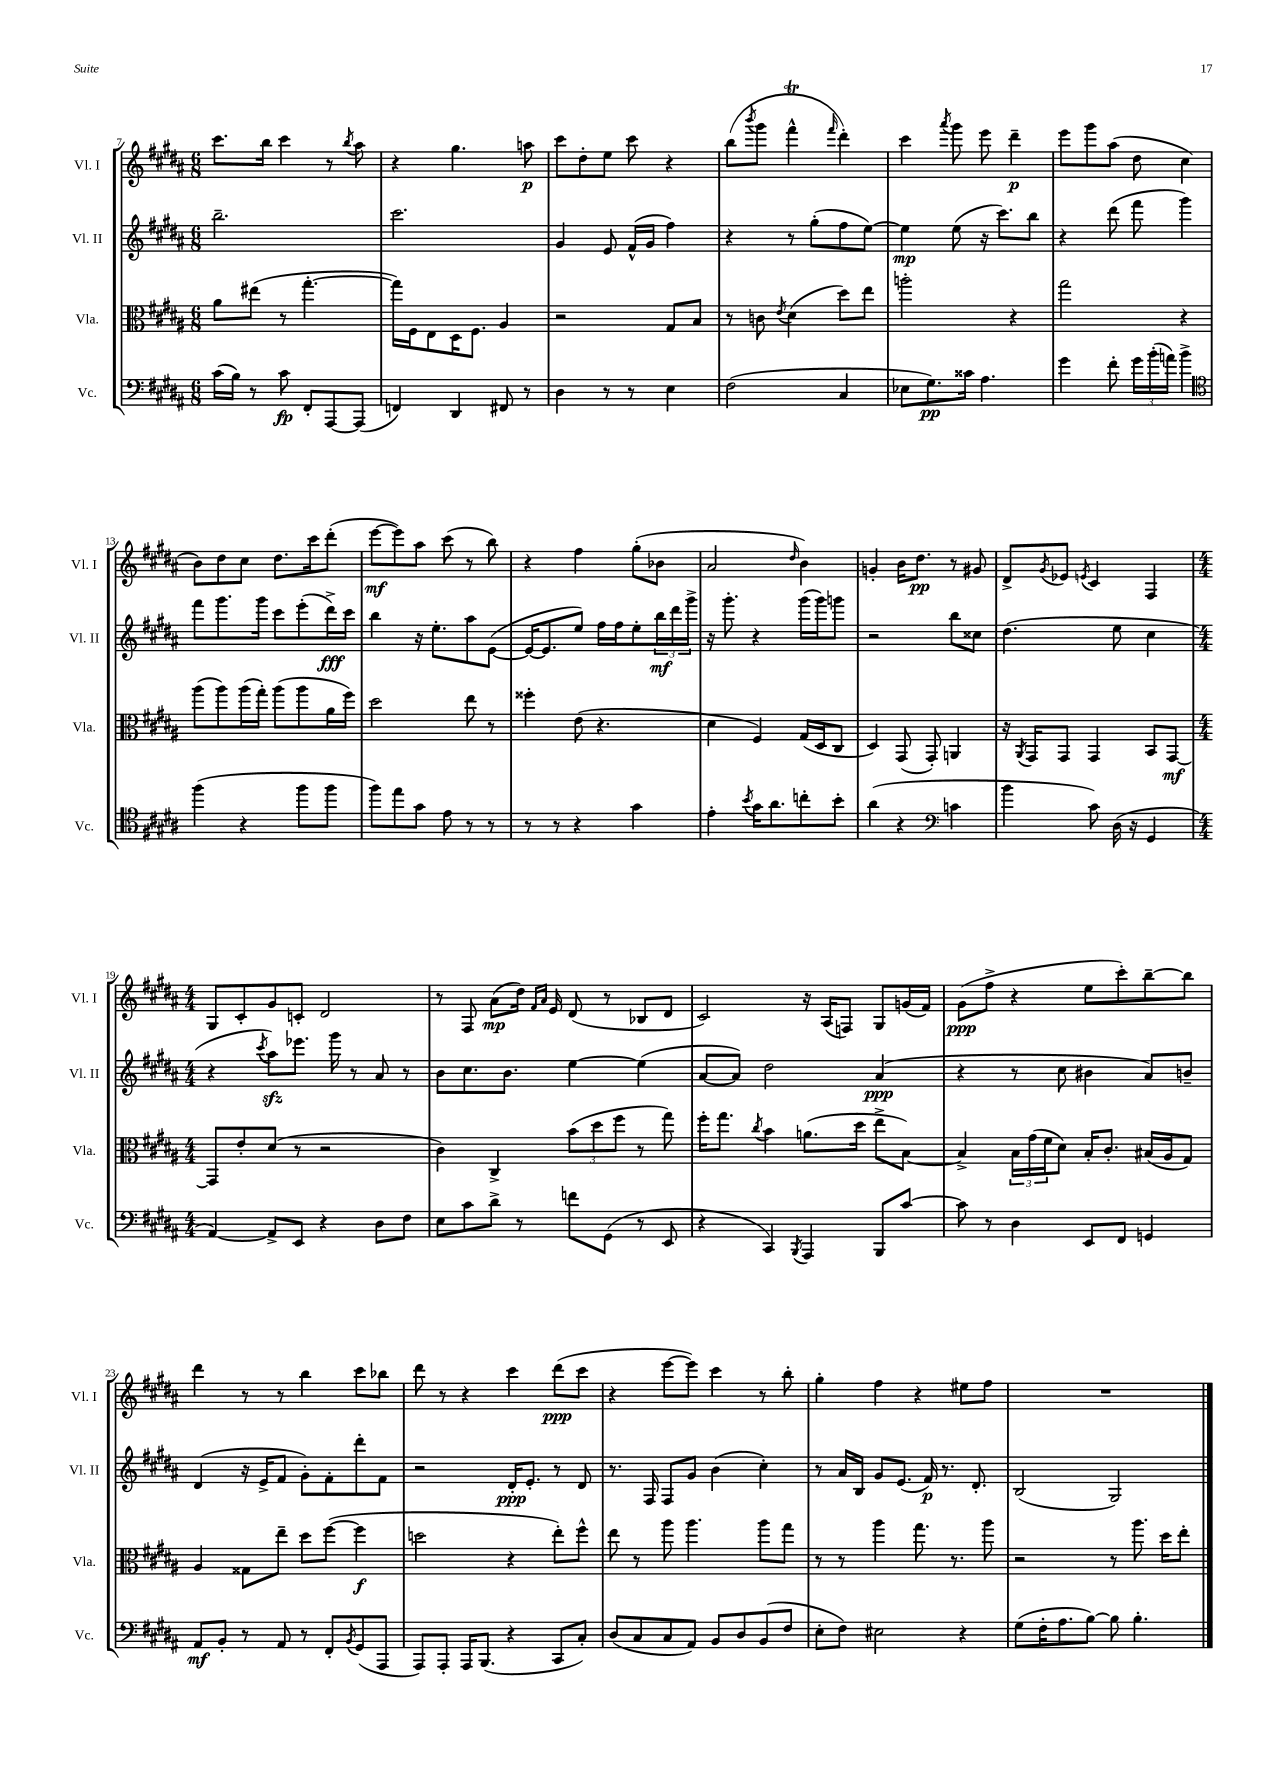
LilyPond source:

<<
\new StaffGroup <<
\new Staff = "s0" \with { instrumentName = "Vl. I" shortInstrumentName = "Vl. I" } {
    \clef treble \key b \major \numericTimeSignature \time 6/8
    cis'''8. b''16 cis'''4 r8 \acciaccatura { b''8 } ais''8 |
    r4 gis''4. a''8\p |
    cis'''8 dis''8-. e''8 cis'''8 r4 |
    b''8( \acciaccatura { b'''8 } gis'''8 fis'''4-^\trill \grace { fis'''16 } dis'''4-.) |
    cis'''4 \acciaccatura { ais'''8 } gis'''8 e'''8 dis'''4--\p |
    e'''8 gis'''8 ais''8( dis''8 cis''4 |
    b'8) dis''8 cis''8 dis''8. cis'''16 dis'''8-.( |
    e'''8~\mf e'''8) ais''8 cis'''8( r8 b''8) |
    r4 fis''4 gis''8-.( bes'8 |
    ais'2 \grace { dis''16 } b'4) |
    g'4-. b'16 dis''8.\pp r8 gis'8 |
    dis'8-> \acciaccatura { gis'8 } ees'8 \acciaccatura { e'8 } cis'4 fis4 |
    \numericTimeSignature \time 4/4 gis8 cis'8-. gis'8 c'8-. dis'2 |
    r8 fis8 ais'8\mp( dis''16) \grace { fis'16 ais'16 } e'16 dis'8( r8 bes8 dis'8 |
    cis'2) r16 ais16( f8) gis8 g'16( fis'16) |
    gis'8\ppp( fis''8-> r4 e''8 cis'''8-.) b''8~-- b''8 |
    dis'''4 r8 r8 b''4 cis'''8 bes''8 |
    dis'''8 r8 r4 cis'''4 dis'''8\ppp( cis'''8 |
    r4 e'''8~ e'''8) cis'''4 r8 b''8-. |
    gis''4-. fis''4 r4 eis''8 fis''8 |
    R1 \bar "|." |
}
\new Staff = "s1" \with { instrumentName = "Vl. II" shortInstrumentName = "Vl. II" } {
    \clef treble \key b \major \numericTimeSignature \time 6/8
    b''2.-- |
    cis'''2. |
    gis'4 e'8 fis'16-^( gis'16 fis''4) |
    r4 r8 gis''8-.( fis''8 e''8~) |
    e''4\mp e''8( r16 cis'''8.) b''8 |
    r4 dis'''8( fis'''8 gis'''4) |
    fis'''8 gis'''8. gis'''16 cis'''8 e'''8-.( dis'''16->\fff) cis'''16 |
    b''4 r16 e''8.-. ais''8 e'8~( |
    e'16~ e'8. e''8) fis''16 fis''16 e''8-. \tuplet 3/2 { b''16\mf dis'''16 gis'''16-> } |
    r16 gis'''8.-. r4 gis'''16( gis'''16) g'''8 |
    r2 b''8 cisis''8 |
    dis''4.( e''8 cis''4 |
    \numericTimeSignature \time 4/4 r4 \acciaccatura { cis'''8 } ais''8\sfz) ees'''8. gis'''16 r8 ais'8 r8 |
    b'8 cis''8. b'8. e''4~ e''4( |
    ais'8~ ais'8) dis''2 ais'4\ppp( |
    r4 r8 cis''8 bis'4 ais'8) b'8-- |
    dis'4( r16 e'16-> fis'8 gis'8-.) fis'8-. dis'''8-. fis'8 |
    r2 dis'16-.\ppp e'8.-. r8 dis'8 |
    r8. fis16 fis8 gis'8 b'4( cis''4-.) |
    r8 ais'16 b16 gis'8 e'8.( fis'16\p) r8. dis'8.-. |
    b2( gis2) \bar "|." |
}
\new Staff = "s2" \with { instrumentName = "Vla." shortInstrumentName = "Vla." } {
    \clef alto \key b \major \numericTimeSignature \time 6/8
    ais'8 eis''8( r8 gis''4.~-. |
    gis''16) fis16 e8 dis16 fis8. ais4 |
    r2 gis8 b8 |
    r8 c'8 \acciaccatura { e'8 } dis'4( dis''8) e''8 |
    a''2-. r4 |
    gis''2 r4 |
    ais''8( ais''8) ais''16( gis''16-.) ais''8( ais''8 ais'16 fis''16) |
    dis''2 e''8 r8 |
    fisis''4-. e'8( r4. |
    dis'4 fis4) gis16( dis16 cis8 |
    dis4) gis,8( gis,8-.) a,4 |
    r16 \acciaccatura { ais,8 } gis,16 gis,8 gis,4 b,8 gis,8~\mf |
    \numericTimeSignature \time 4/4 gis,8 e'8-. dis'8( r8 r2 |
    cis'4) cis4-> \tuplet 3/2 { b'8( dis''8 fis''8 } r8 gis''8) |
    fis''16-. gis''8. \acciaccatura { cis''8 } b'4 a'8.( dis''16 e''8-> b8~) |
    b4-> \tuplet 3/2 { b16 gis'16( fis'16 } dis'8) b16-. cis'8.-. bis16( ais16 gis8) |
    ais4 gisis8 e''8-- dis''8 fis''8~( fis''4\f |
    d''2 r4 e''8-.) fis''8-^ |
    e''8 r8 ais''8 ais''4. ais''8 gis''8 |
    r8 r8 ais''4 gis''8. r8. ais''8 |
    r2 r8 ais''8. dis''16 e''8-. \bar "|." |
}
\new Staff = "s3" \with { instrumentName = "Vc." shortInstrumentName = "Vc." } {
    \clef bass \key b \major \numericTimeSignature \time 6/8
    cis'16( b16) r8 cis'8\fp fis,8-. ais,,8~ ais,,8( |
    f,4) dis,4 fis,8 r8 |
    dis4 r8 r8 e4 |
    fis2( cis4 |
    ees8 gis8.\pp) cisis'16 ais4. |
    gis'4 fis'8-. \tuplet 3/2 { gis'16 b'16-.( a'16) } b'4-> |
    \clef tenor fis''4( r4 fis''8 fis''8 |
    fis''8) e''8 gis'8 e'8 r8 r8 |
    r8 r8 r4 gis'4 |
    e'4-. \acciaccatura { b'8 } gis'16 ais'8. c''8-. b'8-. |
    ais'4( r4 \clef bass c'4 |
    b'4 cis'8) dis16( r16 gis,4 |
    \numericTimeSignature \time 4/4 ais,4~) ais,8-> e,8 r4 dis8 fis8 |
    e8 cis'8 dis'8-> r8 f'8 gis,8( r8 e,8 |
    r4 cis,4) \acciaccatura { b,,8 } ais,,4 b,,8 cis'8~ |
    cis'8 r8 dis4 e,8 fis,8 g,4 |
    ais,8\mf b,8-. r8 ais,8 r8 fis,8-. \acciaccatura { b,8 } gis,8( ais,,8 |
    ais,,8) ais,,8-. ais,,16 b,,8.( r4 cis,8 cis8-.) |
    dis8( cis8 cis8 ais,8) b,8 dis8 b,8( fis8 |
    e8-. fis8) eis2 r4 |
    gis8( fis16-. ais8. b8~) b8 b4.-. \bar "|." |
}
>>
>>
\layout { \context { \Score currentBarNumber = #7 } }
